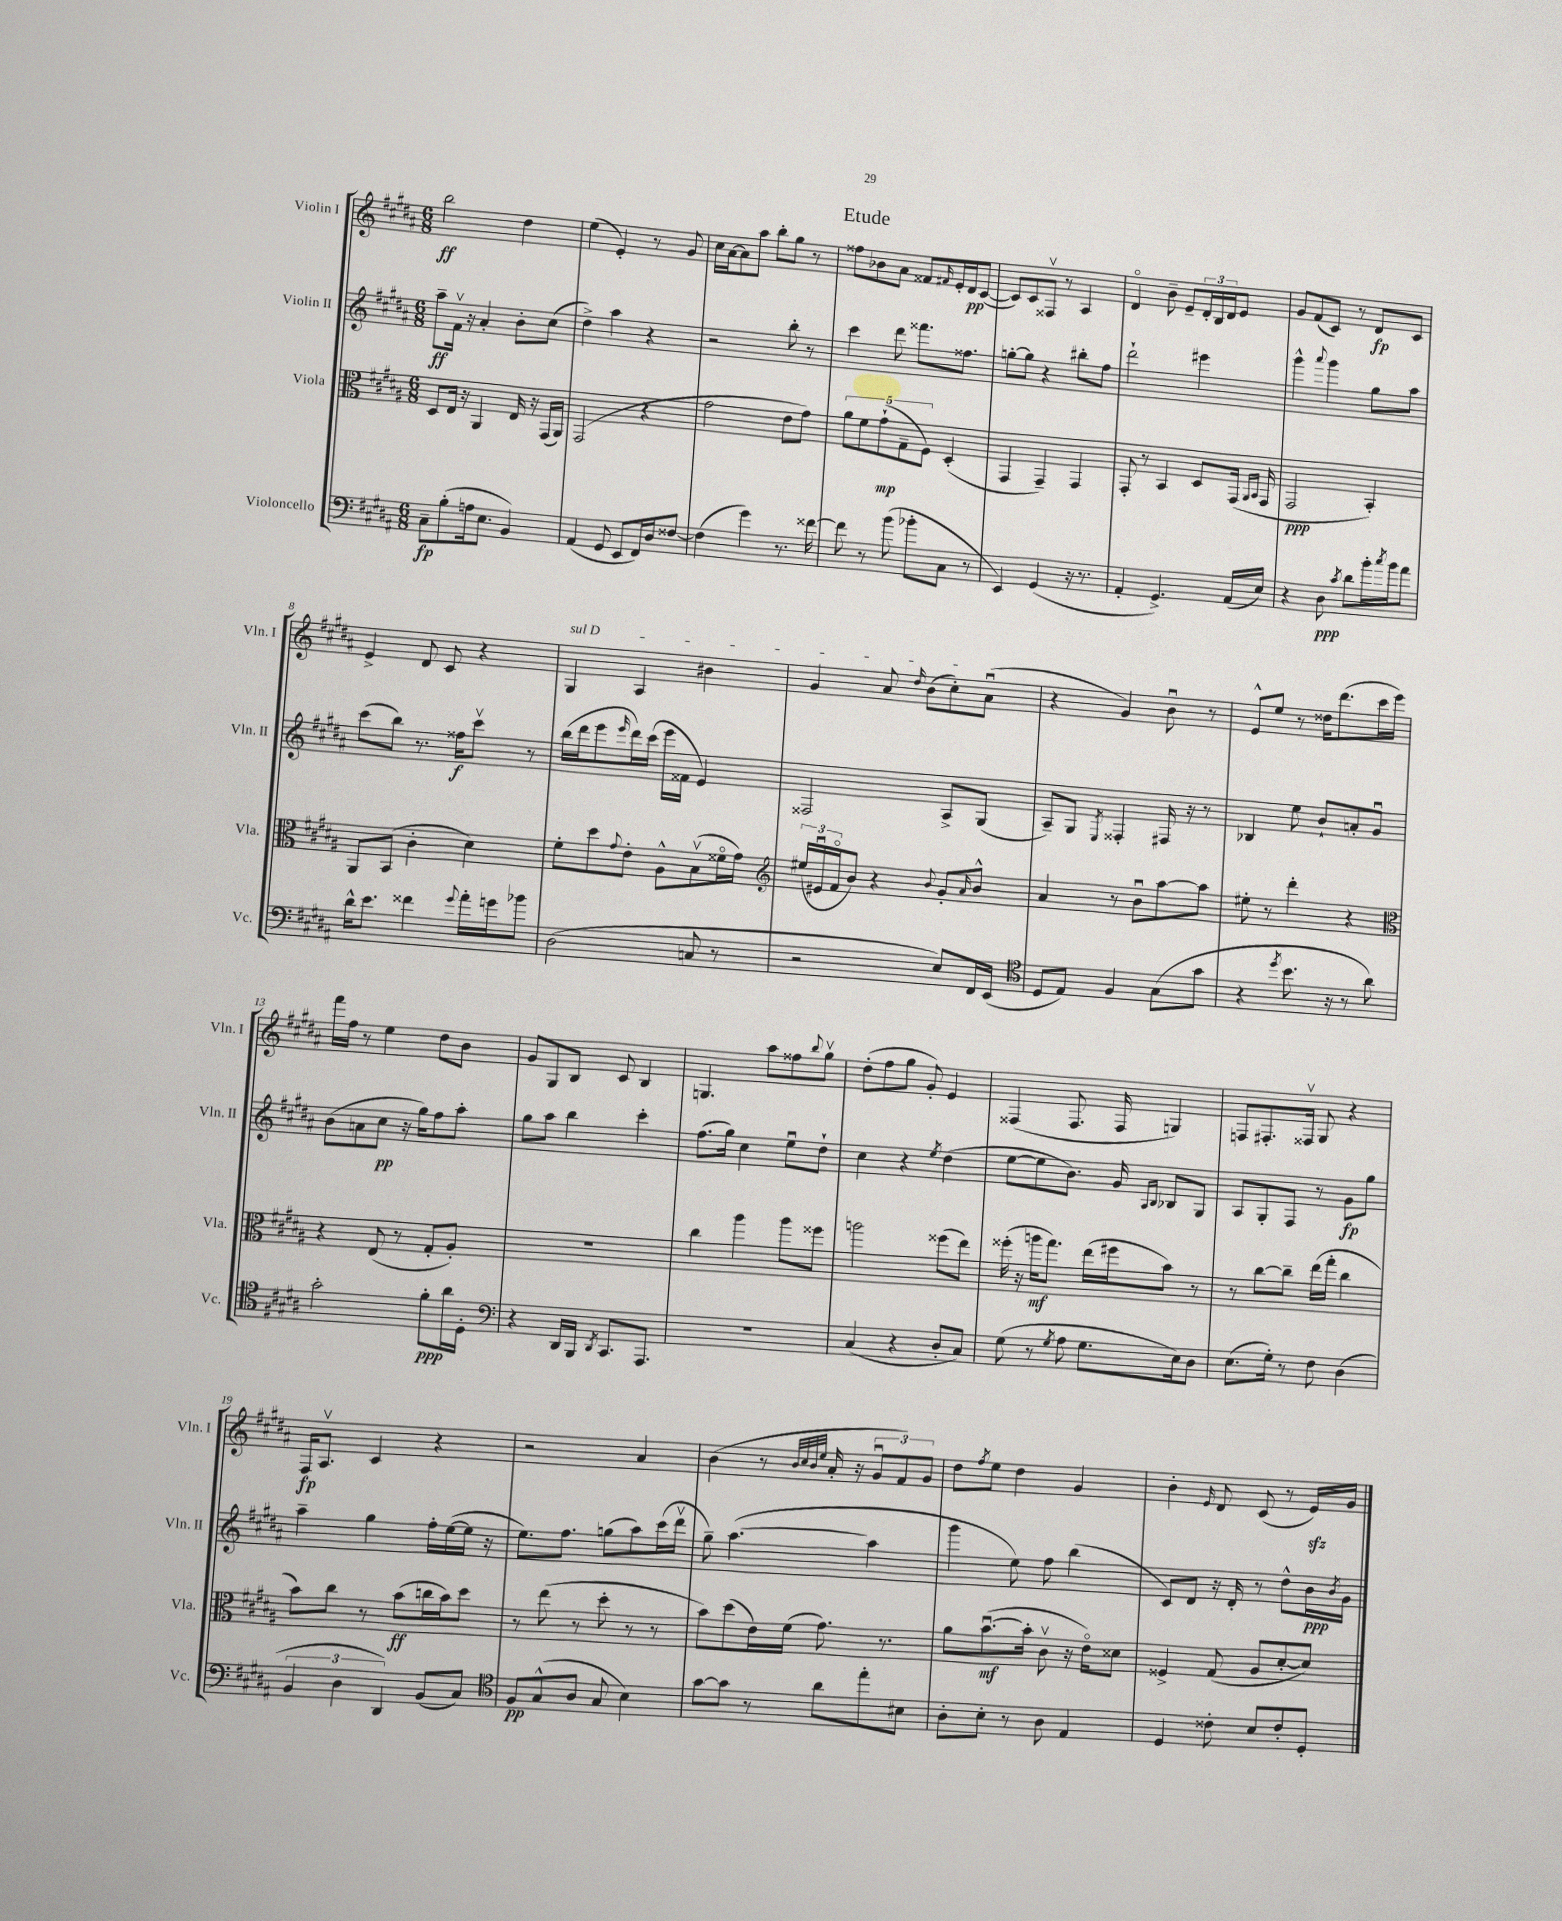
\header { title = "Etude" }
<<
\new StaffGroup <<
\new Staff = "s0" \with { instrumentName = "Violin I" shortInstrumentName = "Vln. I" } {
    \clef treble \key b \major \numericTimeSignature \time 6/8
    b''2\ff dis''4 |
    e''4( e'4-.) r8 gis'8 |
    cis''16 ais'16~ ais'8 ais''8 b''8-. gis''8 r8 |
    fisis''8 bes'8 ais'8 fisis'8 \grace { fis'16 } e'16-. dis'16\pp cis'8~( |
    cis'8) cis'8 fisis8\upbow r8 ais4 |
    dis'4\flageolet b'8-- e'8-- \tuplet 3/2 { dis'16-. b16 dis'16 } e'8 |
    gis'8 fis'8( cis'8) r8 dis'8\fp cis'8 |
    e'4-> dis'8 cis'8 r4 |
    \once \override TextSpanner.bound-details.left.text = \markup { \italic "sul D" } gis4\startTextSpan ais4 bis'4 |
    gis'4 ais'8 \grace { dis''16 } b'8( cis''8-.) ais'8\downbow\stopTextSpan( |
    r4 gis'4) b'8\downbow r8 |
    e'8-^ e''8 r8 disis''16 dis'''8.( cis'''16 e'''16) |
    fis'''16 fis''16 r8 e''4 dis''8 b'8 |
    gis'8 gis8 b8 cis'8 b4 |
    g4. ais''8 fisis''8 \appoggiatura { b''8 } gis''8\upbow |
    dis''8-.( fis''8 gis''8 gis'8-.) e'4 |
    fisis4( fisis8. fisis16 g4) |
    f8 fis8.-. fisis16\upbow gis8 r4 |
    fis16\fp ais8.\upbow cis'4 r4 |
    r2 ais'4 |
    b'4( r8 \grace { b'32 cis''32 b'32 e''32 } ais'16-. r16 \tuplet 3/2 { gis'8\downbow fis'8) gis'8 } |
    dis''8 \acciaccatura { fis''8 } e''8 dis''4 gis'4 |
    b'4-. \grace { e'16 } dis'8 cis'8( r8 e'16\sfz) gis'16 \bar "|." |
}
\new Staff = "s1" \with { instrumentName = "Violin II" shortInstrumentName = "Vln. II" } {
    \clef treble \key b \major \numericTimeSignature \time 6/8
    ais''8--\ff fis'16\upbow r16 ais'4-. b'8-. cis''8( |
    dis''4->) ais''4 r4 |
    r2 b''8-. r8 |
    cis'''4 dis'''8 fisis'''8. fisis''8. |
    g''8~-. g''8 r4 bis''8-. fis''8 |
    dis'''2-! eis'''4 |
    gis'''4-^ \appoggiatura { ais'''8 } gis'''4 gis''8 ais''8 |
    cis'''8( b''8) r8. fisis''16\f cis'''8\upbow r8 |
    b''16( dis'''16 e'''8 \grace { e'''16 } dis'''16) cis'''16( e'''16 fisis'16 e'4) |
    fisis2 ais8-> gis8( |
    ais8--) gis8 \acciaccatura { e8 } fisis4-. fis16 r16 r8 |
    bes4 e''8 b'8-! a'8-. gis'8\downbow |
    b'8( a'8 cis''8\pp r16 gis''16) fis''8 ais''8-. |
    gis''8 ais''8 b''4 cis'''4-. |
    fis''8.( gis''16) cis''4 e''8\downbow dis''8-! |
    cis''4 r4 \acciaccatura { e''8 } dis''4( |
    e''8~ e''8 b'8.) gis'16 \grace { ais16 b16 } bes8 gis8 |
    ais8 gis8-. fis8 r8 gis'8\fp gis''8 |
    ais''4-- gis''4 fis''16-. e''16~( e''16 r16 |
    e''8.) fis''8. g''8( ais''8) cis'''16( dis'''16\upbow |
    gis''8--) ais''4.~( ais''4 |
    gis'''4 e''8) fis''8 b''4( |
    cis'8) dis'8 r16 dis'16-. r8 dis''8-^ b'16\ppp \acciaccatura { b'8 } gis'16 \bar "|." |
}
\new Staff = "s2" \with { instrumentName = "Viola" shortInstrumentName = "Vla." } {
    \clef alto \key b \major \numericTimeSignature \time 6/8
    dis8 e16 r16 ais,4 e16 r16 gis,16( ais,16) |
    gis,2( r4 |
    gis'2 e'8 gis'8) |
    \tuplet 5/4 { ais'8 fis'8 gis'8-!\mp( gis8-- fis8) } dis4-.( |
    gis,4 gis,4--) gis,4 |
    gis,8-. r8 b,4 dis8 gis,16( \grace { ais,16 b,16 } gis,16 |
    gis,2\ppp b,4-.) |
    ais,8 b,8( cis'4-. dis'4) |
    fis'8-. dis''8 \appoggiatura { gis'8 } e'8-. ais8-^ b8\upbow( fisis'16\flageolet gis'16) |
    \clef treble \tuplet 3/2 { eis''16( eis'16\downbow fis'16\flageolet } b'8) r4 \appoggiatura { b'8 } gis'8-. \grace { ais'16 } b'8-^ |
    ais'4 r8 b'8\downbow ais''8~ ais''8 |
    eis''8-. r8 dis'''4-. r4 |
    \clef alto r4 e8( r8 gis8-. ais8-.) |
    R2. |
    cis''4 ais''4 ais''8 fisis''8 |
    a''2 fisis''8( e''8) |
    fisis''16-.( r16 a''16\mf gis''8.) e''16( fis''16 b'8) r8 |
    r8 cis''8~ cis''8-- e''16( gis''16-. cis''4 |
    b'8) cis''8 r8 b'8\ff( c''16 b'16) dis''8 |
    r8 e''8( r8 dis''8-. r8 r8 |
    b'8) dis''8( e'16) fis'16( gis'8.) r8. |
    ais'8 b'8.~\downbow\mf( b'16-. cis'8\upbow r16 e'16\flageolet) disis'8 |
    fisis4-> gis8( ais8 dis'8~-. dis'8) \bar "|." |
}
\new Staff = "s3" \with { instrumentName = "Violoncello" shortInstrumentName = "Vc." } {
    \clef bass \key b \major \numericTimeSignature \time 6/8
    cis8--\fp b8-.( a16 e8. b,4) |
    ais,4( gis,8 e,8 fis,16) dis16 fisis8~ |
    fisis4( gis'4) r8. fisis'16~ |
    fisis'8 r8 b'8( bes'8-. cis8 r8 |
    e,4) gis,4( r16 r8. |
    ais,4-. gis,4.->) ais,16( e16) |
    r4 dis8\ppp \acciaccatura { cis'8 } dis'8 b'16-. \acciaccatura { cis''8 } b'16 ais'8 |
    dis'16-^ e'8. fisis'4 \appoggiatura { gis'8 } ais'16-. g'16 bes'8 |
    dis2( c8 r8 |
    r2 e8) fis,16 e,16( |
    \clef tenor dis8 e8) fis4 gis8( gis'8 |
    r4 \acciaccatura { dis''8 } b'8. r16 r8 ais'8) |
    gis'2-. fis'8-.\ppp ais'16 dis16-. |
    \clef bass r4 dis,16 b,,16 \acciaccatura { dis,8 } cis,8. ais,,8. |
    R2. |
    cis4( r4 dis8-. cis8) |
    gis8( r8 \acciaccatura { gis8 } ais8 gis8. e16) dis8 |
    e8.( gis16-.) r8 fis8 dis4( |
    \tuplet 3/2 { b,4 dis4 dis,4) } b,8( cis8) |
    \clef tenor fis8\pp gis8-^( ais8 gis8 b4) |
    gis'8~ gis'8 r8 ais'8 e''8-. bis8 |
    ais8-. b8-. r8 ais8 e4 |
    dis4 cisis'8-. b8 cisis'8-. dis8-. \bar "|." |
}
>>
>>
